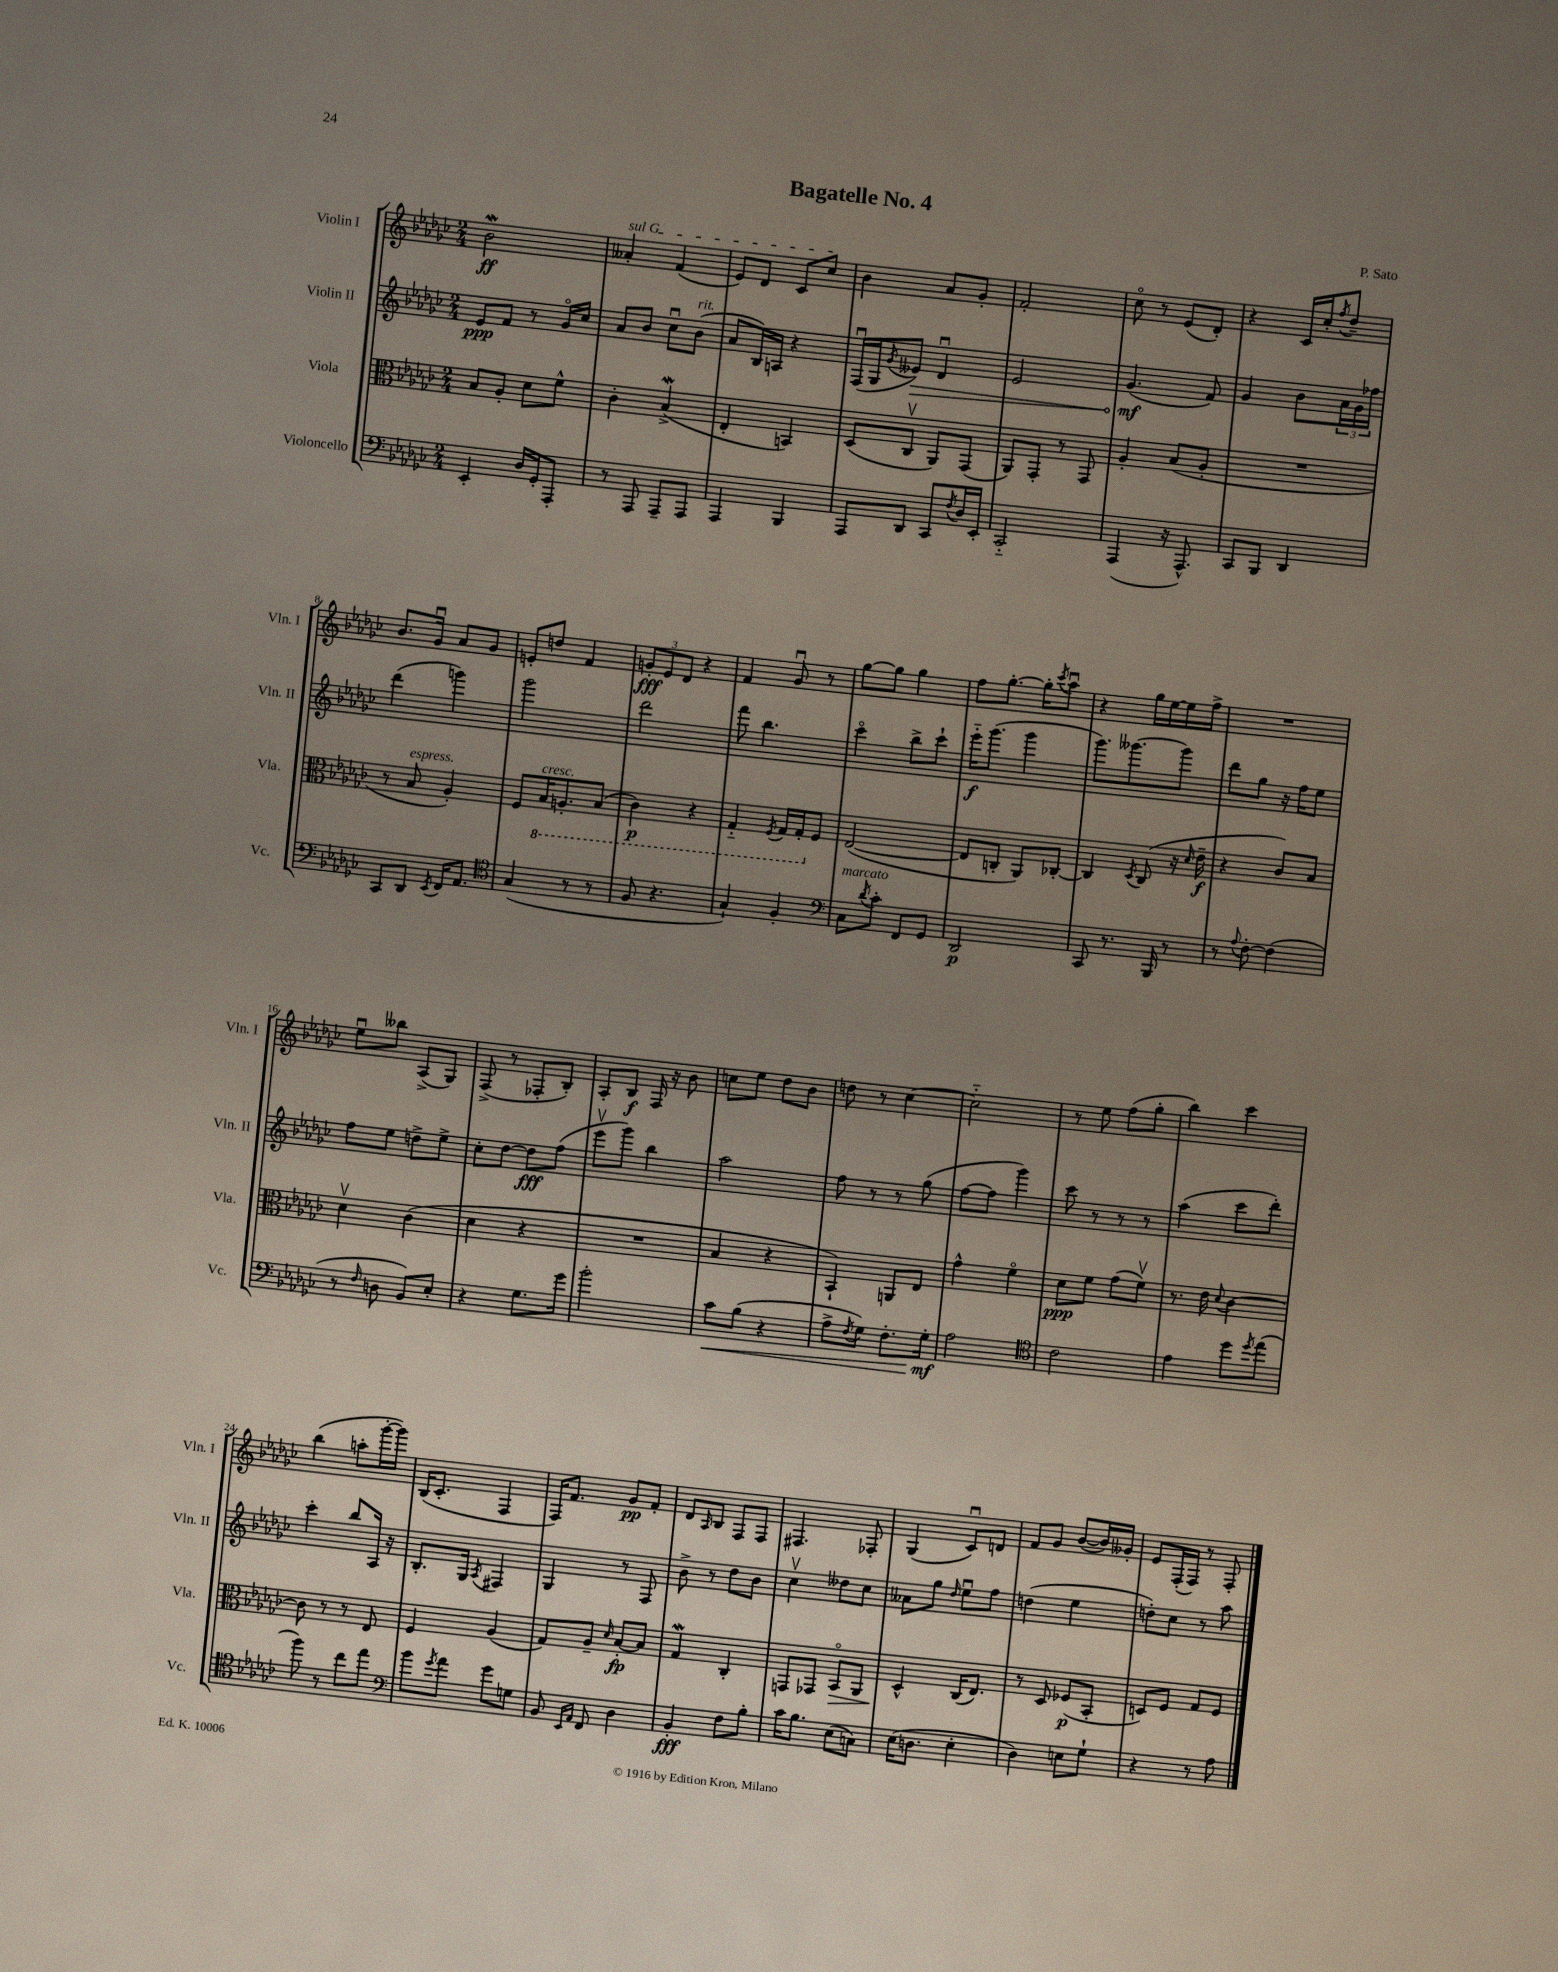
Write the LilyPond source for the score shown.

\header { title = "Bagatelle No. 4" composer = "P. Sato" }
<<
\new StaffGroup <<
\new Staff = "s0" \with { instrumentName = "Violin I" shortInstrumentName = "Vln. I" } {
    \clef treble \key ges \major \numericTimeSignature \time 2/4
    bes'2\mordent\ff |
    \once \override TextSpanner.bound-details.left.text = \markup { \italic "sul G" } aeses'4-.\startTextSpan f'4( |
    ees'8) des'8 ces'8 ces''8\stopTextSpan |
    bes'4 aes'8 ges'8-. |
    f'2-. |
    ces''8\flageolet r8 ees'8( des'8-.) |
    r4 ces'16 ces''16-. \acciaccatura { f''8 } des''8-- |
    bes'8. ges'16\downbow aes'8 ges'8 |
    e'8-. d''8 f'4 |
    \tuplet 3/2 { g'8-.\fff ees'8 des'8 } r4 |
    f'4 ges'8\downbow r8 |
    ges''8~ ges''8 ges''4 |
    f''8 ges''8.~-. ges''16-. \acciaccatura { ces'''8 } aes''8\downbow |
    r4 ges''16 ees''16~ ees''16 f''16-> |
    R2 |
    ees''8\downbow beses''8 aes8->( ges8) |
    f8->( r8 fes8-. bes8-.) |
    aes8-. bes8\f f16 r16 bes'8 |
    c''8 ees''8 des''8 bes'8 |
    d''8 r8 ces''4~ |
    ces''2-_ |
    r8 ees''8 f''8( ges''8-. |
    bes''4) ces'''4 |
    bes''4( a''8-. ges'''16~-. ges'''16) |
    bes16( ces'8.-. f4 |
    f16) f'8. ges'8\pp f'8-. |
    des'8 \grace { aes16 } bes8 f8 f8 |
    fis4. fes8-. |
    ges4( ces'8\downbow) d'8 |
    f'8 ges'8 bes'8~( bes'16) geses'16-. |
    ees'8 f16-.( f16) r8 f8-. \bar "|." |
}
\new Staff = "s1" \with { instrumentName = "Violin II" shortInstrumentName = "Vln. II" } {
    \clef treble \key ges \major \numericTimeSignature \time 2/4
    ees'8\ppp f'8 r8 ges'16\flageolet ces''16 |
    aes'8 bes'8 ces''8\downbow bes'8^\markup { \italic "rit." }( |
    aes'8 bes16) a16 r4 |
    f16\downbow( ges16 \acciaccatura { ges'8 } \once \override Hairpin.circled-tip = ##t eeses'8\>) des'4\downbow |
    ees'2 |
    ges'4.\mf\!( f'8) |
    ges'4 bes'8 \tuplet 3/2 { aes'16 ges'16 fes''16 } |
    des'''4( g'''4) |
    ges'''2 |
    des'''2 |
    f'''8 bes''4. |
    ces'''4\flageolet bes''8-> ces'''8-! |
    ees'''16-_\f ges'''8.( ges'''4 |
    ges'''8.) geses'''8.~ geses'''8 |
    des'''8 ges''8 r16 f''16 ees''8 |
    f''8 ees''8 d''8-> ees''8-> |
    ces''8-. des''8~ des''8\fff f''8( |
    ees'''8\upbow ges'''8) bes''4 |
    aes''2 |
    f''8 r8 r8 ges''8( |
    f''8~ f''8 ges'''4) |
    ces'''8 r8 r8 r8 |
    aes''4( ces'''8 des'''8-.) |
    ces'''4-. bes''8 aes16 r16 |
    bes8.-. ges16 \acciaccatura { aes8 } fis4 |
    ges4 r8 f8 |
    bes'8-> r8 des''8 bes'8 |
    ces''4\upbow deses''8 ces''8 |
    aeses'8 ges''8 \grace { des''16 } ees''8\downbow f''8 |
    d''4( ees''4 |
    d''8-.) ces''8 r8 aes''8 \bar "|." |
}
\new Staff = "s2" \with { instrumentName = "Viola" shortInstrumentName = "Vla." } {
    \clef alto \key ges \major \numericTimeSignature \time 2/4
    bes8 aes8-. des'8 f'8-^ |
    ces'4-. bes4->\mordent( |
    ees4-. b,4) |
    des8( ces8\upbow aes,8) ges,8( |
    aes,8) ges,8-. r8 ges,8 |
    aes4-. bes8( aes8-. |
    R2 |
    r8 bes8^\markup { \italic "espress." } aes4-.) |
    f8 \ottava #-1 bes,16^\markup { \italic "cresc." } a,8.-. bes,8( |
    ces4\p) r4 |
    ges,4-_ \acciaccatura { f,8 } ges,16 ges,16-. \ottava #0 f8 |
    ees2~( |
    ees8 c8-. aes,8) ces8~-. |
    ces4 \acciaccatura { des8 } ces8( r16 \grace { des'16 } ees'16--\f |
    r4 ces'8) bes8 |
    des'4\upbow ces'4( |
    des'4 r4 |
    R2 |
    bes4 r4 |
    bes,4-!) a,8 ees8 |
    ges'4-^ f'4\flageolet |
    des'8\ppp f'8 ges'8( f'8\upbow) |
    r8. ees'16 \appoggiatura { des'8 } ces'4~ |
    ces'8 r8 r8 ees8 |
    f4 aes4( |
    ges8) aes8-- \grace { des'16 } bes8~-.\fp bes8 |
    ges4\mordent ces4-. |
    g,8 ges,8 bes,8\flageolet\> aes,8 |
    des4-^\! ces16( ees8.) |
    r8 des8 fes8\p( bes,8-. |
    d8) f8 ges8 f8 \bar "|." |
}
\new Staff = "s3" \with { instrumentName = "Violoncello" shortInstrumentName = "Vc." } {
    \clef bass \key ges \major \numericTimeSignature \time 2/4
    ees,4-. des16 ges,16-. aes,,8-. |
    r8 aes,,8 aes,,8-- aes,,8 |
    aes,,4 bes,,4 |
    aes,,8 des,8 ces,8 \acciaccatura { f8 } des16 ees,16-. |
    ces,2-_ |
    aes,,4( r16 aes,,8.-^) |
    ces,8 bes,,8 des,4 |
    ces,8 des,8 \acciaccatura { ees,8 } f,16 aes,8. |
    \clef tenor ges4( r8 r8 |
    f8 r4. |
    ges4-!) f4-. |
    \clef bass ces8^\markup { \italic "marcato" } \acciaccatura { des'8 } ces'8-. f,8 ges,8 |
    des,2\p |
    ces,8 r8. bes,,16 r8 |
    r8 \appoggiatura { aes8 } f8~-. f4( |
    r8 \grace { f16 } d8 bes,8) ees8-. |
    r4 ges8. ges'16 |
    bes'2-. |
    ces'8\< bes8( r4 |
    aes8-> \acciaccatura { f8 } ges8) f8.-. ges16-.\mf\! |
    aes2 |
    \clef tenor ces'2 |
    ees'4 des''8 \acciaccatura { des''8 } ees''8( |
    f''8) r8 ces''8 ees''8 |
    \clef bass bes'8 \acciaccatura { ges'8 } aes'8 ges'8 g8 |
    bes,8 \grace { ees,16 aes,16 } f,8 des4 |
    bes,4-.\fff f8 bes8-. |
    ces'16 bes8. ees8( c8) |
    ees16( d8. ees4-. |
    des4) e8 ges8-! |
    r4 r8 aes8 \bar "|." |
}
>>
>>
